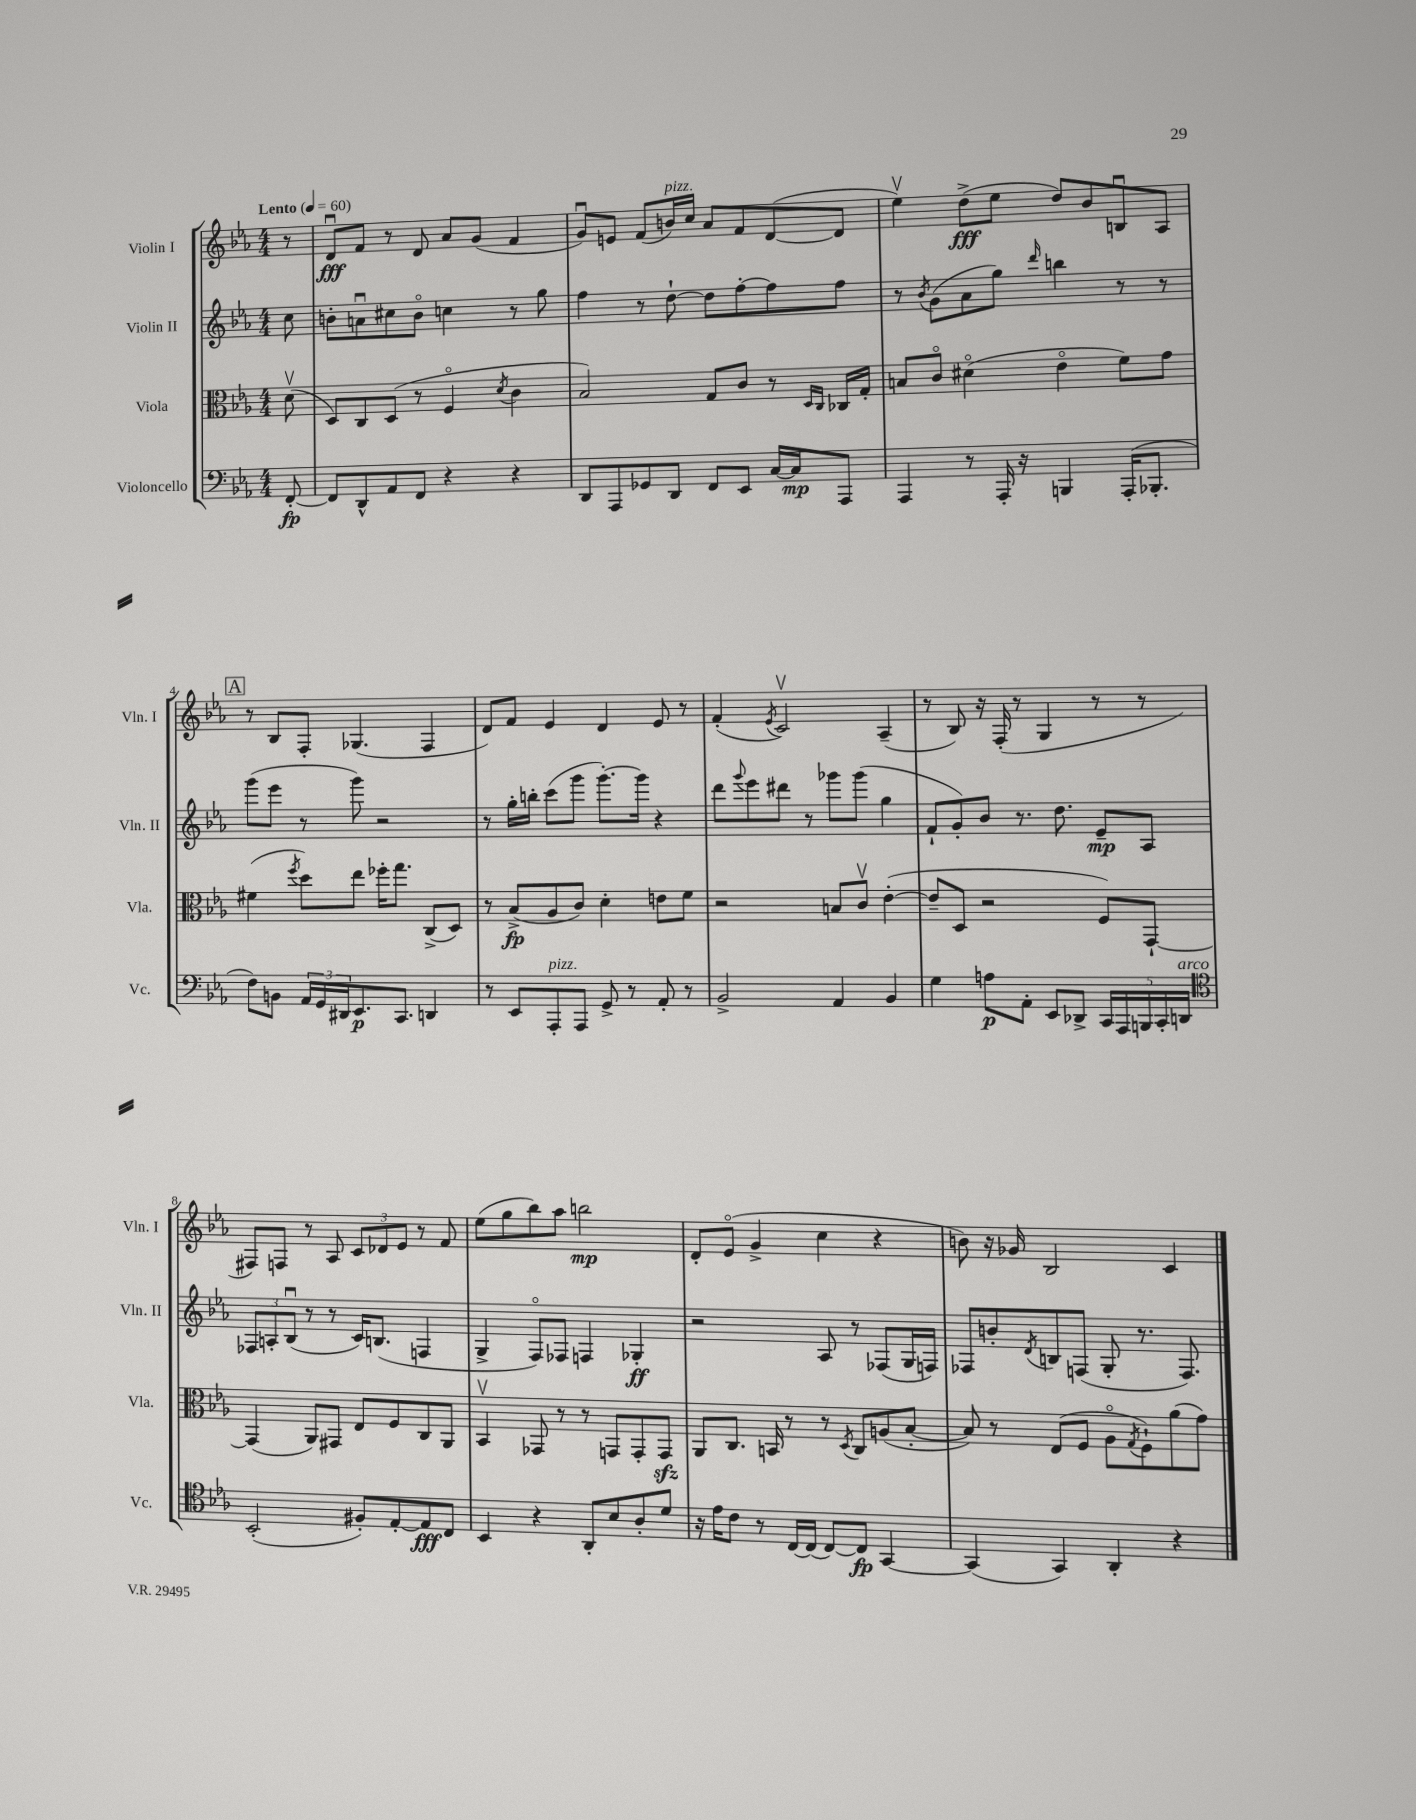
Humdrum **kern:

**kern	**kern	**kern	**kern
*staff4	*staff3	*staff2	*staff1
*clefF4	*clefC3	*clefG2	*clefG2
*k[b-e-a-]	*k[b-e-a-]	*k[b-e-a-]	*k[b-e-a-]
*M4/4	*M4/4	*M4/4	*M4/4
*MM60	*MM60	*MM60	*MM60
[8FF'	(8dv	8cc	8r
=	=	=	=
8FF]	8D)	8b'	8du
8DD^^	8C	8au	8f
8AA-	(8D	8cc#	8r
8FF	8r	8bo	8d
4r	4Fo	4cc	8a-
.	.	.	(8g
.	8qd	.	.
4r	4c	8r	4f
.	.	8gg	.
=	=	=	=
8DD	2B-)	4ff	8gu)
8AAA-	.	.	8e
8GG-	.	8r	(8f
8DD	.	[8dd`	16b)
.	.	.	16cc
8FF	8G	8dd]	8a-
8EE-	8c	[8ff'	8f
[16C	8r	8ff]	([8d
16C]	.	.	.
.	16qqD	.	.
.	16qqC	.	.
8AAA-	16C-	8ff	8d]
.	16G'	.	.
=	=	=	=
4AAA-	8B	8r	4ee-v)
.	.	8qb-	.
.	8co	(8g	.
8r	(4d#o	8a-	(8dd^
16AAA-'	.	8gg)	8ee-
16r	.	.	.
.	.	16qqddd	.
4BBB	4e-o	4bb	8dd)
.	.	.	8b-
(16AAA-'	8f)	8r	8Bu
8.BBB-'	.	.	.
.	8g	8r	8A-
=	=	=	=
8F)	(4f#	(8ggg	8r
8BB	.	8eee-	8B-
.	8qff	.	.
24AA-	8dd)	8r	8F'
24GG	.	.	.
24DD#	.	.	.
8.EE-	8ee-	8ggg)	(4.G-
.	16ff-'	2r	.
8.CC	8.gg	.	.
4DD	(8C^	.	4F
.	8D)	.	.
=	=	=	=
8r	8r	8r	8d)
8EE-	(8B-^	16gg'	8f
.	.	16bb'	.
8AAA-'	8A-	(8ccc	4e-
8AAA-	8c)	8ggg	.
8GG^	4d'	[8.ggg')	4d
8r	.	.	.
.	.	16ggg]	.
8AA-'	8e	4r	8e-
8r	8f	.	8r
=	=	=	=
2BB-^	2r	8ddd	(4f'
.	.	8qqggg	.
.	.	8eee-	.
.	.	.	8qe-
.	.	8ddd#	2cv)
.	.	8r	.
4AA-	8B	8ggg-	.
.	8cv	(8ggg-	.
4BB-	([4e-'	4gg	(4A-~
=	=	=	=
4G	8e-~]	8f`	8r
.	8D	8g')	8B-)
8A	2r	8b-	16r
.	.	.	(16F'
8AA-'	.	8.r	8r
8EE-	.	.	4G
.	.	8.dd	.
8DD-^	.	.	.
20CC	8F)	8e-~	8r
20AAA-	.	.	.
20BBB	.	.	.
.	[8GG`	8A-	8r
20CC'	.	.	.
20DD	.	.	.
=	=	=	=
*clefC4	*	*	*
(2BB-'	(4GG]	12F-	8F#)
.	.	12A'	.
.	.	.	8F
.	.	(12B-u	.
.	8AA-)	8r	8r
.	8GG#	8r	8A-
8F#')	8E-	16c)	12c
.	.	(8.B	.
.	.	.	12d-
[8E-'	8F	.	.
.	.	.	12e-
8E-]	8C	4F	8r
8C	8AA-	.	8f
=	=	=	=
4BB-	4BB-v	4G^	(8ee-
.	.	.	8gg
4r	8GG-	8Fo)	8bb-)
.	8r	8F-	8aa-
8AA-'	8r	4F	2bb
8B-	8GG	.	.
8A-'	8GG'	4G-'	.
8d	8GG	.	.
=	=	=	=
16r	8AA-	2r	8d'
16e-	.	.	.
8c	8.C	.	(8e-o
8r	.	.	4g^
.	16BB	.	.
[16C	8r	.	.
(16C]	.	.	.
[8C)	8r	8A-	4cc
.	8qD	.	.
8C]	8C	8r	.
[4GG	(8A	(8F-	4r
.	[8B-'	16G	.
.	.	16F)	.
=	=	=	=
(4GG]	8B-])	8F-	8b)
.	8r	8b'	16r
.	.	.	16g-
.	.	8qd	.
4GG)	(8E-	8B	2B-
.	8F	(8F	.
4AA-'	8A-o	8G'	.
.	8qG	.	.
.	8F`)	8.r	.
4r	(8a-	.	4c
.	.	8.F)	.
.	8g)	.	.
==	==	==	==
*-	*-	*-	*-
